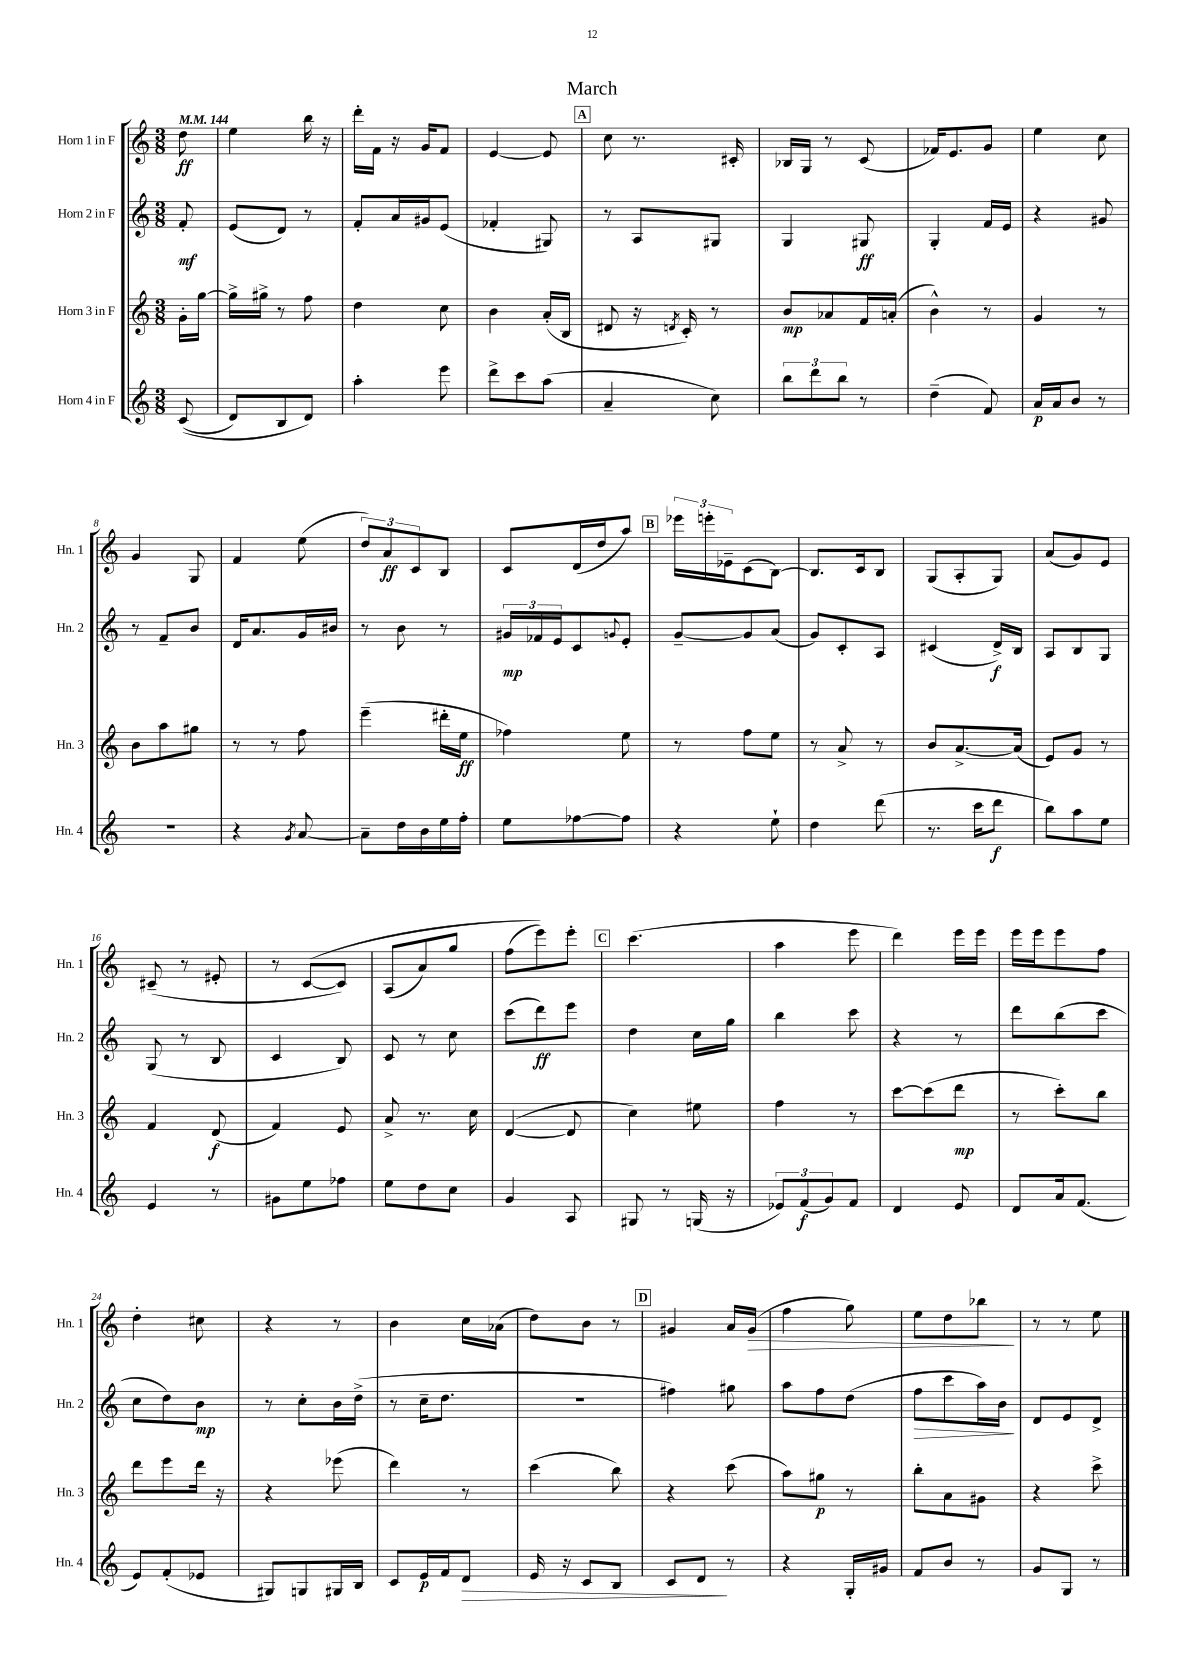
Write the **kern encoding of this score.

**kern	**kern	**kern	**kern
*staff4	*staff3	*staff2	*staff1
*clefG2	*clefG2	*clefG2	*clefG2
*k[]	*k[]	*k[]	*k[]
*M3/8	*M3/8	*M3/8	*M3/8
*MM144	*MM144	*MM144	*MM144
&((8c/	16g'\LL	8f'/	8dd\
.	[16gg\JJ	.	.
=	=	=	=
8d/L)	16gg^\]LL	(8e/L	4ee\
.	16gg#^\JJ	.	.
8B/	8r	8d/J)	.
8d/J&)	8ff\	8r	16bb\
.	.	.	16r
=	=	=	=
4aa'\	4dd\	8f'/L	16ddd'\LL
.	.	.	16f\JJ
.	.	16a/L	16r
.	.	16g#/J	16g/LK
8eee\	8cc\	(8e/J	8f/J
=	=	=	=
8ddd^\L	4b\	4f-'/	[4e/
8ccc\	.	.	.
(8aa\J	(16a'/LL	8G#/)	8e/]
.	16B/JJ	.	.
=	=	=	=
4a~/	8d#/	8r	8cc\
.	16r	8A/L	8.r
.	8qd/	.	.
.	16c'/)	.	.
8cc\)	8r	8G#/J	.
.	.	.	16c#'/
=	=	=	=
12bb\L	8b/L	4G/	16B-/LL
.	.	.	16G/JJ
12ddd\	.	.	.
.	8a-/	.	8r
12bb\J	.	.	.
8r	16f/L	8G#/	(8c/
.	(16a'/JJ	.	.
=	=	=	=
(4dd~\	4b^^\)	4G'/	16f-/LK)
.	.	.	8.e/
8f/)	8r	16f/LL	8g/J
.	.	16e/JJ	.
=	=	=	=
16a/LL	4g/	4r	4ee\
16a/J	.	.	.
8b/J	.	.	.
8r	8r	8g#/	8cc\
=	=	=	=
4.r	8b\L	8r	4g/
.	8aa\	8f~/L	.
.	8gg#\J	8b/J	8G/
=	=	=	=
4r	8r	16d/LK	4f/
.	.	8.a/	.
.	8r	.	.
8qg/	.	.	.
[8a/	8ff\	16g/L	(8ee\
.	.	16b#/JJ	.
=	=	=	=
8a~\]L	(4eee~\	8r	12dd/L)
.	.	.	12a/
16dd\L	.	8b\	.
.	.	.	12c/
16b\	.	.	.
16ee\	16ddd#'\LL	8r	8B/J
16ff'\JJ	16ee\JJ	.	.
=	=	=	=
8ee\L	4ff-\)	24g#/LL	8c/L
.	.	24f-/	.
.	.	24e/J	.
[8ff-\	.	8c/	(16d/L
.	.	.	16dd/J
.	.	8qqg/	.
8ff-\]J	8ee\	8e'/J	8aa/J)
=	=	=	=
4r	8r	[8g~/L	24eee-\LL
.	.	.	24eee'\
.	.	.	24e-~\J
.	8ff\L	8g/]	(8c\
8ee`\	8ee\J	(8a/J	[8B\J)
=	=	=	=
4dd\	8r	8g/L)	8.B/]L
.	8a^/	8c'/	.
.	.	.	16c/k
(8ddd\	8r	8A/J	8B/J
=	=	=	=
8.r	8b/L	(4c#/	(8G/L
.	[8.a^/	.	8A'/
16ccc\LK	.	.	.
8ddd\J	.	16d^/LL)	8G/J)
.	(16a/]Jk	16B/JJ	.
=	=	=	=
8bb\L)	8e/L)	8A/L	(8a/L
8aa\	8g/J	8B/	8g/)
8ee\J	8r	8G/J	8e/J
=	=	=	=
4e/	4f/	(8G/	(8c#~/
.	.	8r	8r
8r	(8d/	8B/	8e#'/
=	=	=	=
8g#\L	4f/)	4c/	8r
8ee\	.	.	&([8c/L
8ff-\J	8e/	8B/)	8c/]J)
=	=	=	=
8ee\L	8a^/	8c/	(8A/L
8dd\	8.r	8r	8a/)
8cc\J	.	8cc\	8gg/J
.	16cc\	.	.
=	=	=	=
4g/	([4d/	(8ccc\L	(8ff\L
.	.	8ddd\)	8eee\)&)
8A/	8d/]	8eee\J	8eee'\J
=	=	=	=
8G#/	4cc\)	4dd\	(4.ccc\
8r	.	.	.
(16G/	8ee#\	16cc\LL	.
16r	.	16gg\JJ	.
=	=	=	=
12e-/L)	4ff\	4bb\	4aa\
(12f/	.	.	.
12g/)	.	.	.
8f/J	8r	8ccc\	8eee\
=	=	=	=
4d/	[8ccc\L	4r	4ddd\)
.	(8ccc\]	.	.
8e/	8ddd\J	8r	16eee\LL
.	.	.	16eee\JJ
=	=	=	=
8d/L	8r	8ddd\L	16eee\LL
.	.	.	16eee\J
16a/k	8ccc'\L)	(8bb\	8eee\
(8.f/J	.	.	.
.	8bb\J	8ccc\J	8ff\J
=	=	=	=
8e/L)	8ddd\L	8cc\L	4dd'\
(8f'/	8eee\	8dd\)	.
8e-/J	16ddd\Jk	8b\J	8cc#\
.	16r	.	.
=	=	=	=
8G#/L)	4r	8r	4r
8G/	.	8cc'\L	.
16G#/L	(8eee-\	16b\L	8r
16B/JJ	.	(16dd^\JJ	.
=	=	=	=
8c/L	4ddd\)	8r	4b\
16e/L	.	16cc~\LK	.
16f/J	.	8.dd\J	.
8d/J	8r	.	16cc\LL
.	.	.	(16a-\JJ
=	=	=	=
16e/	(4ccc\	4.r	8dd\L)
16r	.	.	.
8c/L	.	.	8b\J
8B/J	8bb\)	.	8r
=	=	=	=
8c/L	4r	4ff#\)	4g#/
8d/J	.	.	.
8r	(8ccc\	8gg#\	16a/LL
.	.	.	(16g#/JJ
=	=	=	=
4r	8aa\L)	8aa\L	4ff\
.	8gg#\J	8ff\	.
16G'/LL	8r	(8dd\J	8gg\)
16g#/JJ	.	.	.
=	=	=	=
8f/L	8bb'\L	8ff\L	8ee\L
8b/J	8a\	8ccc\	8dd\
8r	8g#\J	16aa\L)	8bb-\J
.	.	16b\JJ	.
=	=	=	=
8g/L	4r	8d/L	8r
8G/J	.	8e/	8r
8r	8ccc^\	8d^/J	8ee\
==	==	==	==
*-	*-	*-	*-
